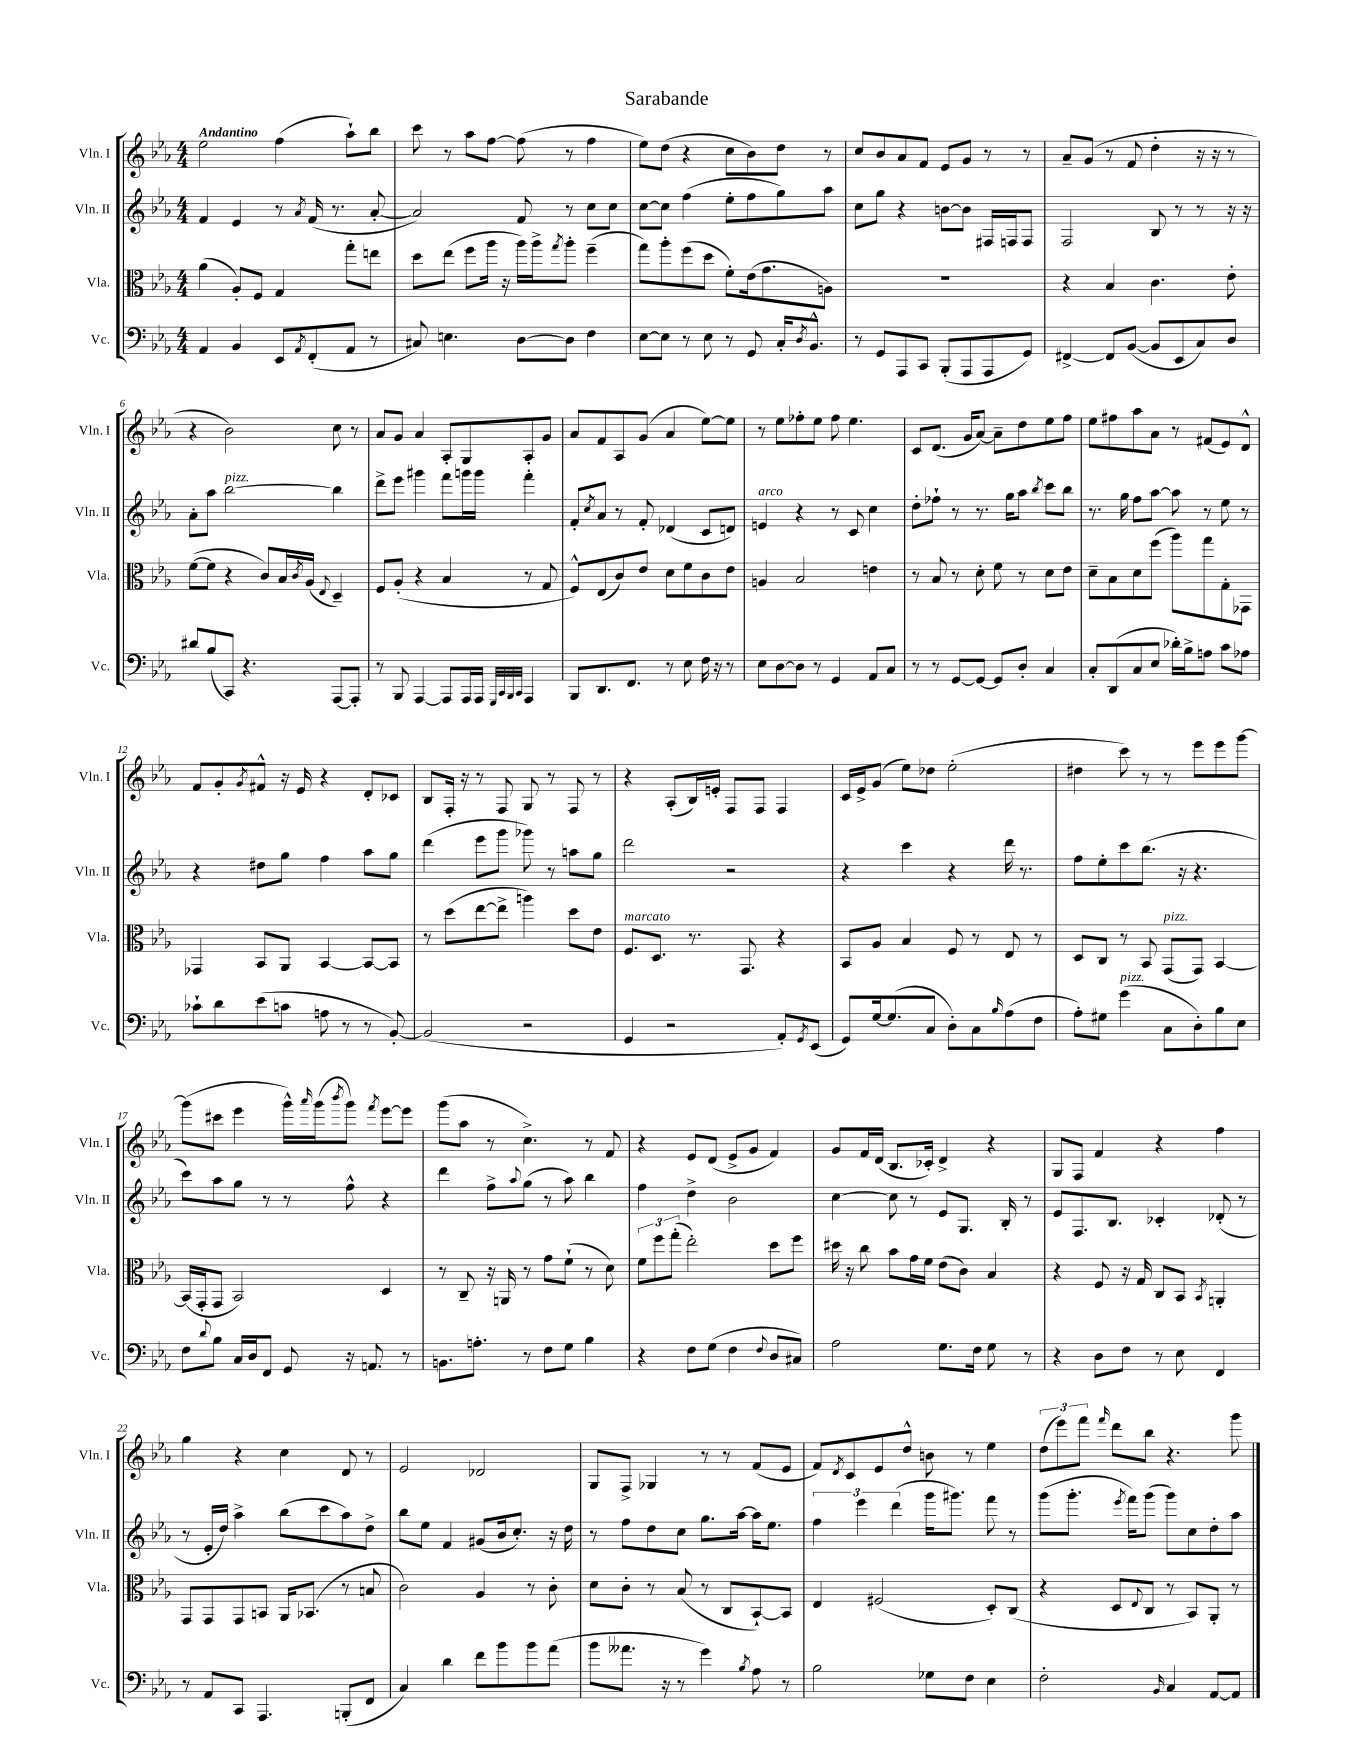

**kern	**kern	**kern	**kern
*staff4	*staff3	*staff2	*staff1
*clefF4	*clefC3	*clefG2	*clefG2
*k[b-e-a-]	*k[b-e-a-]	*k[b-e-a-]	*k[b-e-a-]
*M4/4	*M4/4	*M4/4	*M4/4
4AA-	(4a-	4f	2ee-
4BB-	8A-')	4e-	.
.	8F	.	.
8EE-	4G	8r	(4ff
8qAA-	.	8qa-	.
(8FF'	.	(16f	.
.	.	8.r	.
8AA-	8gg'	.	8aa-`)
8r	8ee	[8a-'	8bb-
=	=	=	=
8C#)	8dd	2a-])	8ccc
4.E	(8ee-	.	8r
.	8ff	.	8aa-
.	16aa-	.	[8ff
.	16r	.	.
[8D	16aa-)	8f	(8ff]
.	16aa-^	.	.
.	8qgg	.	.
8D]	8aa-'	8r	8r
4F	(4ff~	8cc	4ff
.	.	8cc	.
=	=	=	=
[8E-	8gg)	[8cc	8ee-)
8E-]	8aa-'	8cc]	(8dd
8r	(8ff	(4ff	4r
8E-	8dd	.	.
8r	8f')	8ee-'	8cc
8GG	(16e-	8ff	8b-)
.	8.g	.	.
16C'	.	8gg)	8dd
8qD	.	.	.
8.BB-^^	.	.	.
.	8A)	8aa-	8r
=	=	=	=
8r	1r	8cc	8cc
8GG	.	8gg	8b-
8AAA-	.	4r	8a-
8CC	.	.	8f
(8BBB-'	.	[8b	8e-
8AAA-	.	8b]	8g
8AAA-	.	16F#	8r
.	.	16F	.
8GG)	.	8F	8r
=	=	=	=
[4FF#^	4r	2F	8a-~
.	.	.	(8g
8FF#]	4B-	.	8r
([8BB-	.	.	8f
8BB-]	4.c	8B-	4dd'
8EE-	.	8r	.
8C)	.	8r	16r
.	.	.	16r
8D	8e-'	16r	8r
.	.	16r	.
=	=	=	=
8d#	([8f	8a-'	4r
(8B-	8f]	8aa-	.
8CC)	4r	[2bb-	2b-)
4.r	.	.	.
.	8c)	.	.
.	16B-	.	.
.	8qc	.	.
.	(16A-	.	.
.	8qqE-	.	.
[8AAA-	4D~)	4bb-]	8cc
8AAA-']	.	.	8r
=	=	=	=
8r	8F	8ddd^	8a-
8BBB-	(8A-'	8eee-	8g
[4AAA-	4r	4ggg#	4a-
8AAA-]	4B-	8fff	8A-'
16AAA-	.	16ggg	8G
16AAA-	.	16ggg	.
32qqGGG	.	.	.
32qqCC	.	.	.
32qqBBB-	.	.	.
32qqCC	.	.	.
4AAA-	8r	4fff'	8A-'
.	8G	.	8g
=	=	=	=
8BBB-	8F^^)	8f'	8a-
.	.	8qcc	.
8.DD	(8E-	8a-	8f
.	8c)	8r	8A-
8.FF	.	.	.
.	8e-	8f'	(8g
8r	8d	(4d-	4a-
8E-	8f	.	.
16F	8c	8c	[8ee-)
16r	.	.	.
8r	8e-	8d)	8ee-]
=	=	=	=
8E-	4A	4e	8r
[8D	.	.	8ee-
8D]	2B-	4r	8ff-'
8r	.	.	8ee-
4GG	.	8r	8ff-
.	.	8c	4.ee-
8AA-	4e	4cc	.
8C	.	.	.
=	=	=	=
8r	8r	8dd'	8c
8r	8B-	8ff-`	(8.d
[8GG	8r	8r	.
.	.	.	16g
8GG_	8d'	8.r	[8a-)
8GG]	8f	.	8a-~]
.	.	16gg	.
8D'	8r	8aa-	8dd
.	.	8qbb-	.
4C	8d	8ccc	8ee-
.	8e-	8bb-	8ff
=	=	=	=
8C'	8d~	8.r	8ee-
(8DD	8B-	.	8ff#
.	.	16gg	.
8C	8d	8ff	8aa-
8E-	(8ff	[8aa-	8a-
16d-')	8aa-)	8aa-]	8r
16B-^	.	.	.
8A	8gg	8r	(8f#
8c	8G'	8ee-	8e-)
8A-	8GG-	8r	8d^^
=	=	=	=
8c-`	4GG-	4r	8f
8d	.	.	8g'
.	.	.	8qg
(8e-	8BB-	8dd#	8f#^^
8c	8AA-	8gg	16r
.	.	.	16e-
8A	[4BB-	4ff	4r
8r	.	.	.
8r	8BB-_	8aa-	8d'
[8BB-')	8BB-]	8gg	8c-
=	=	=	=
(2BB-]	8r	(4ddd	8B-
.	(8dd	.	16F'
.	.	.	16r
.	[8ee-	8eee-	8r
.	8ee-^]	8ggg	8F
2r	4aa)	8ggg-)	8G
.	.	8r	8r
.	8dd	8aa	8F
.	8e-	8gg	8r
=	=	=	=
4GG	8.F	2ddd	4r
.	8.D	.	.
2r	.	.	(8A-'
.	8.r	.	16B-)
.	.	.	16e'
.	.	2r	8F
.	8.GG	.	.
.	.	.	8F
8AA-')	4r	.	4F
8qGG	.	.	.
(8EE-	.	.	.
=	=	=	=
8GG)	8BB-	4r	16c
.	.	.	16e-^
[16G	8A-	.	(8g
(8.G]	.	.	.
.	4B-	4ccc	8ee-)
8C	.	.	8dd-
8D')	8F	4r	(2ee-'
8C	8r	.	.
16qqB-	.	.	.
(8A-	8E-	16ddd	.
.	.	8.r	.
8F	8r	.	.
=	=	=	=
8A-')	8D	8ff	4dd#
8G#	8C	8ee-'	.
(4g	8r	8ccc	8ccc)
.	8BB-	(8.bb-	8r
8C	(8GG	.	8r
.	.	16r	.
8D')	8GG)	4.r	8eee-
8B-	[4BB-	.	8eee-
8E-	.	.	[8ggg
=	=	=	=
8F	(16BB-]	8ccc)	(8ggg]
.	16GG'	.	.
8qqd	.	.	.
8B-	8GG	8aa-	8ccc#
16C	2BB-)	8gg	4eee-
16D	.	.	.
8FF	.	8r	.
8GG	.	8r	16ggg^^)
.	.	.	16qqaaa-
.	.	.	(16ggg
.	.	.	8qbbb-
16r	.	8ff^^	8ggg)
8.AA	.	.	.
.	.	.	8qfff
.	4D	4r	[8eee-
8r	.	.	8eee-]
=	=	=	=
8.BB	8r	4ddd	(8ggg
.	8C~	.	8aa-
8.A'	.	.	.
.	16r	8ff^	8r
.	16AA	.	.
.	.	8qqaa-	.
8r	8r	(8gg	4.cc^)
8F	8g	8r	.
8G	(8f`	8aa-)	.
4B-	8r	4bb-	8r
.	8d)	.	8f
=	=	=	=
4r	12f	4ff	4r
.	12ff	.	.
.	(12gg'	.	.
8F	2ee-')	4dd^	8e-
(8G	.	.	(8d
4F	.	2b-	8e-^
.	.	.	8g
8qqF	.	.	.
8D	8dd	.	4f)
8C#)	8ff	.	.
=	=	=	=
2A-	16dd#	[4cc	8g
.	16r	.	.
.	8cc	.	16f
.	.	.	(16d
.	8b-	8cc]	8.B-
.	16g	8r	.
.	16f	.	16c-')
8.G	(8e-	8e-	4d^
.	8c)	8.G	.
16F	.	.	.
8G	4B-	.	4r
.	.	16B-'	.
8r	.	8r	.
=	=	=	=
4r	4r	8e-	8G
.	.	8.F	8F
8D	8F	.	4f
.	.	8.B-	.
8F	16r	.	.
.	16G	.	.
8r	8C	4c-'	4r
8E-	8BB-	.	.
.	8qBB-	.	.
4FF	4AA'	(8d-'	4ff
.	.	8r	.
=	=	=	=
8r	8GG	8r	4gg
8AA-	8GG	16e-'	.
.	.	16dd)	.
8CC	8GG	4aa-^	4r
4.AAA-	8BB	.	.
.	16AA-	(8bb-	4cc
.	(8.BB-	.	.
.	.	8ccc	.
(8BBB'	8r	8aa-)	8d
8FF	8B	8dd^	8r
=	=	=	=
4C)	2c)	8bb-	2e-
.	.	8ee-	.
4d	.	4f	.
8f	4A-	(8g#	2d-
8b-	.	16b-	.
.	.	8.cc')	.
8b-	8r	.	.
(8a-	8c'	16r	.
.	.	16dd	.
=	=	=	=
8b-	8d	8r	8G
8.a--	8c'	8ff	8F^
.	8r	8dd	4G-
16r	.	.	.
8r	(8B-	8cc	.
4g)	8r	8.gg	8r
.	8C	.	8r
.	.	[16aa-	.
8qB-	.	.	.
8A-	[8BB-`)	16aa-]	(8f
.	.	8.ee-	.
8r	8BB-]	.	8e-
=	=	=	=
2B-	4E-	6ff	8f)
.	.	.	8qd
.	.	.	8c
.	.	6eee-	.
.	(2F#	.	8e-
.	.	(6ddd	.
.	.	.	8dd^^
8G-	.	16ggg	8b
.	.	8.ggg#)	.
8F	.	.	8r
4E-	8D')	8fff	4ee-
.	(8C	8r	.
=	=	=	=
2F'	4r	(8ggg	(12dd
.	.	.	12eee-)
.	.	8.ggg'	.
.	.	.	12fff
.	.	.	16qqfff
.	8D	.	8ddd
.	.	8qeee-	.
.	.	16fff)	.
.	8qqE-	.	.
.	8C	(8ggg	8bb-
16qqBB-	.	.	.
4C	8r	8ggg)	4.r
.	8BB-)	8cc	.
[8AA-	8AA-'	8dd'	.
8AA-]	8r	8aa-	8ggg
==	==	==	==
*-	*-	*-	*-
